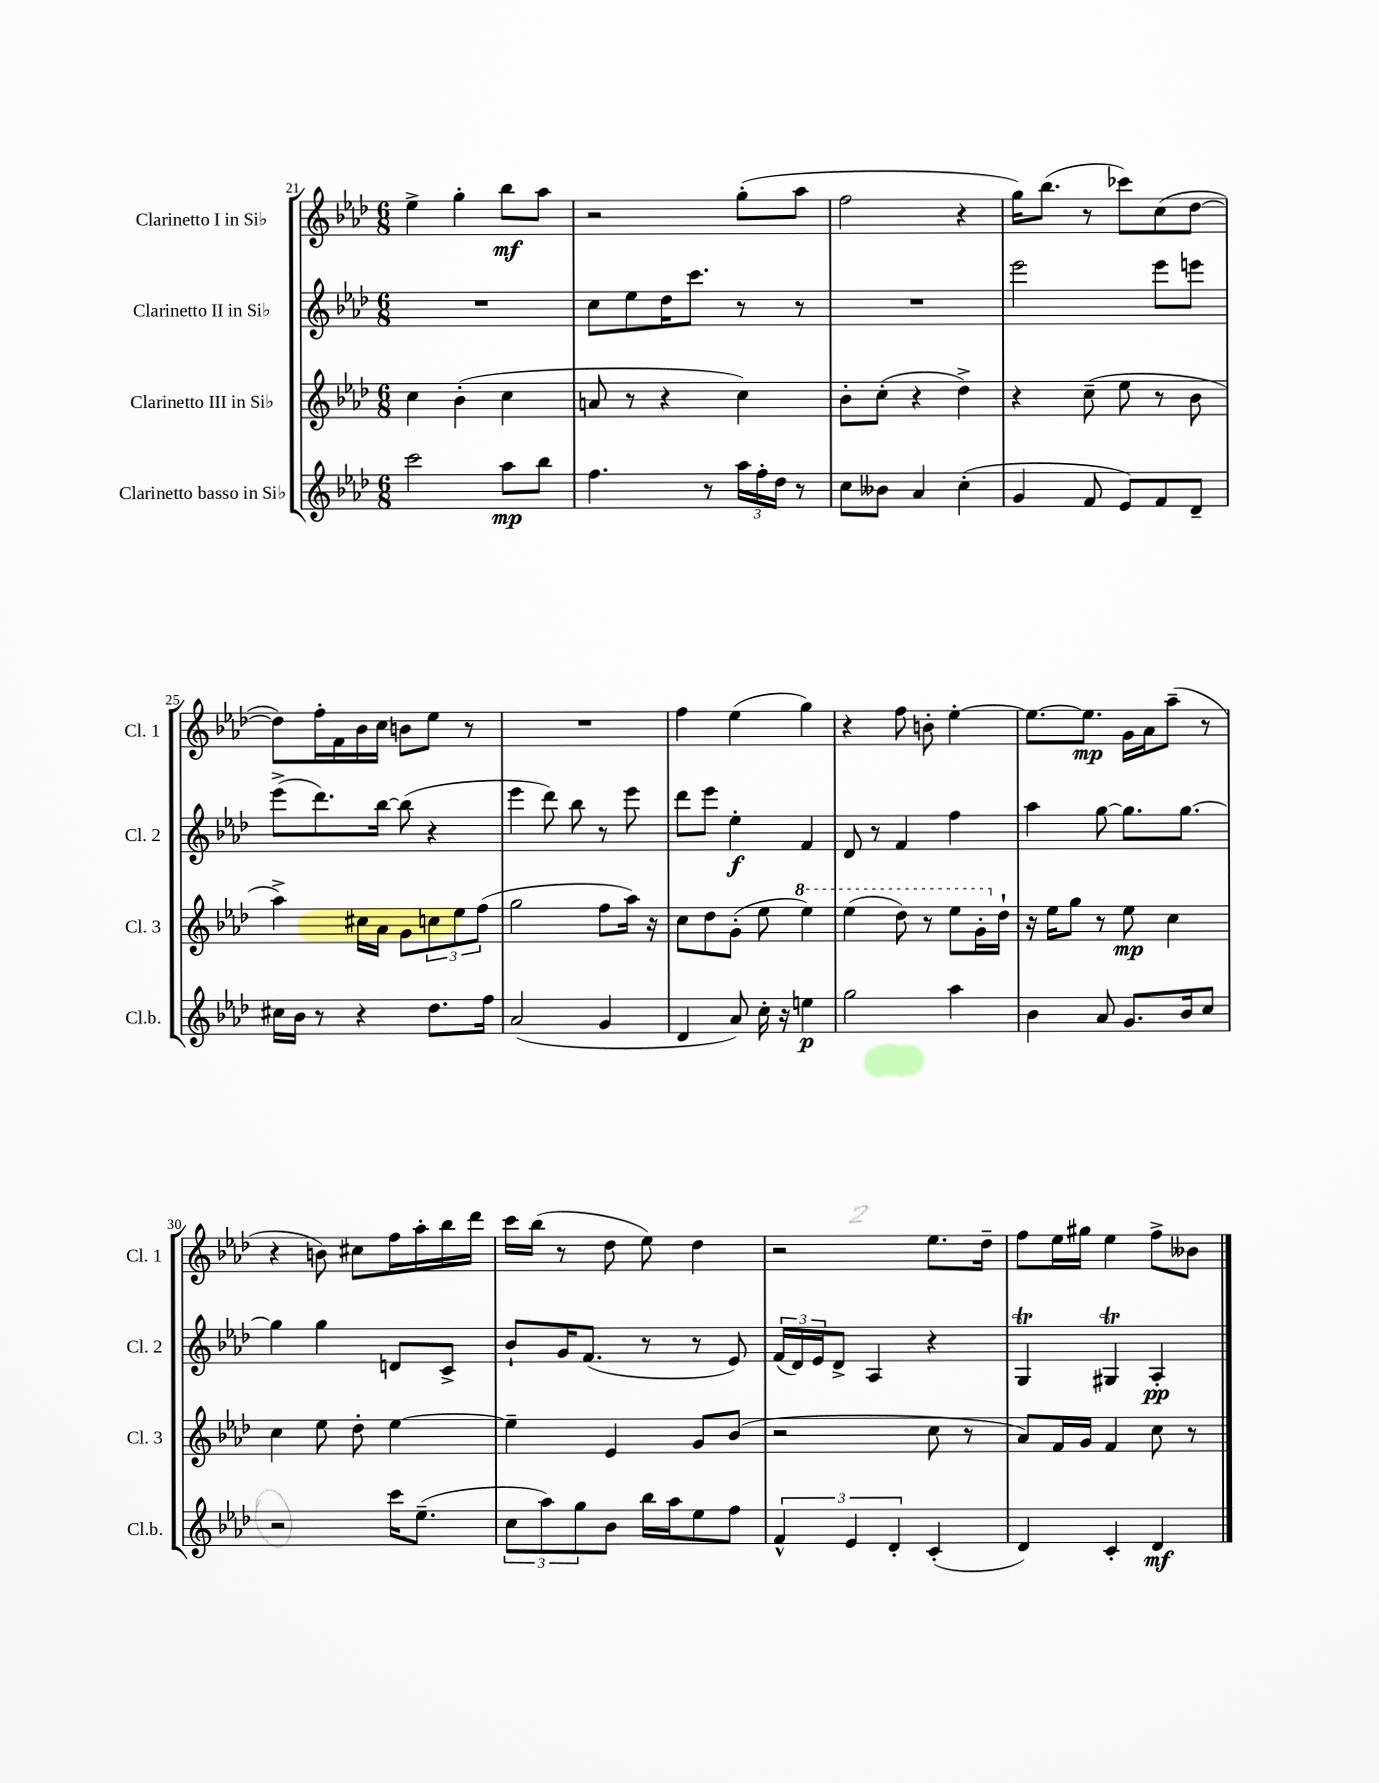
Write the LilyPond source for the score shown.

<<
\new StaffGroup <<
\new Staff = "s0" \with { instrumentName = "Clarinetto I in Sib" shortInstrumentName = "Cl. 1" } {
    \clef treble \key aes \major \numericTimeSignature \time 6/8
    ees''4-> g''4-. bes''8\mf aes''8 |
    r2 g''8-.( aes''8 |
    f''2 r4 |
    g''16) bes''8.( r8 ces'''8) c''8( des''8~ |
    des''8) f''16-. f'16 bes'16 c''16 b'8 ees''8 r8 |
    R2. |
    f''4 ees''4( g''4) |
    r4 f''8 b'8-. ees''4~-. |
    ees''8.~ ees''8.\mp g'16 aes'16 aes''8--( r8 |
    r4 b'8) cis''8 f''16 aes''16-. bes''16 des'''16 |
    c'''16 bes''16( r8 des''8 ees''8) des''4 |
    r2 ees''8. des''16-- |
    f''8 ees''16 gis''16 ees''4 f''8-> beses'8 \bar "|." |
}
\new Staff = "s1" \with { instrumentName = "Clarinetto II in Sib" shortInstrumentName = "Cl. 2" } {
    \clef treble \key aes \major \numericTimeSignature \time 6/8
    R2. |
    c''8 ees''8 des''16 c'''8. r8 r8 |
    R2. |
    ees'''2 ees'''8 e'''8 |
    ees'''8->( des'''8.) bes''16~ bes''8( r4 |
    ees'''4 des'''8) bes''8 r8 ees'''8 |
    des'''8 ees'''8 ees''4-.\f f'4 |
    des'8 r8 f'4 f''4 |
    aes''4 g''8~ g''8. g''8.~ |
    g''4 g''4 d'8 c'8-> |
    bes'8-! g'16 f'8.( r8 r8 ees'8) |
    \tuplet 3/2 { f'16( des'16) ees'16 } des'8-> aes4 r4 |
    g4\trill gis4\trill aes4-.\pp \bar "|." |
}
\new Staff = "s2" \with { instrumentName = "Clarinetto III in Sib" shortInstrumentName = "Cl. 3" } {
    \clef treble \key aes \major \numericTimeSignature \time 6/8
    c''4 bes'4-.( c''4 |
    a'8 r8 r4 c''4) |
    bes'8-. c''8-.( r4 des''4->) |
    r4 c''8--( ees''8 r8 bes'8 |
    aes''4->) cis''16 aes'16 g'8 \tuplet 3/2 { c''8 ees''8 f''8( } |
    g''2 f''8 aes''16) r16 |
    c''8 des''8 g'8-.( ees''8 \ottava #1 ees'''4) |
    ees'''4( des'''8) r8 ees'''8 g''16-. \ottava #0 des''16-! |
    r16 ees''16 g''8 r8 ees''8\mp c''4 |
    c''4 ees''8 des''8-. ees''4~ |
    ees''4-- ees'4 g'8 bes'8( |
    r2 c''8 r8 |
    aes'8) f'16 g'16 f'4 c''8 r8 \bar "|." |
}
\new Staff = "s3" \with { instrumentName = "Clarinetto basso in Sib" shortInstrumentName = "Cl.b." } {
    \clef treble \key aes \major \numericTimeSignature \time 6/8
    c'''2 aes''8\mp bes''8 |
    f''4. r8 \tuplet 3/2 { aes''16 f''16-. des''16 } r8 |
    c''8 beses'8 aes'4 c''4-.( |
    g'4 f'8 ees'8) f'8 des'8-- |
    cis''16 bes'16 r8 r4 des''8. f''16 |
    aes'2( g'4 |
    des'4 aes'8) c''16-. r16 e''4\p |
    g''2 aes''4 |
    bes'4 aes'8 g'8. bes'16 c''8 |
    r2 c'''16 ees''8.--( |
    \tuplet 3/2 { c''8 aes''8) g''8 } bes'8 bes''16 aes''16 ees''8 f''8 |
    \tuplet 3/2 { f'4-^ ees'4 des'4-. } c'4-.( |
    des'4) c'4-. des'4\mf \bar "|." |
}
>>
>>
\layout { \context { \Score currentBarNumber = #21 } }
